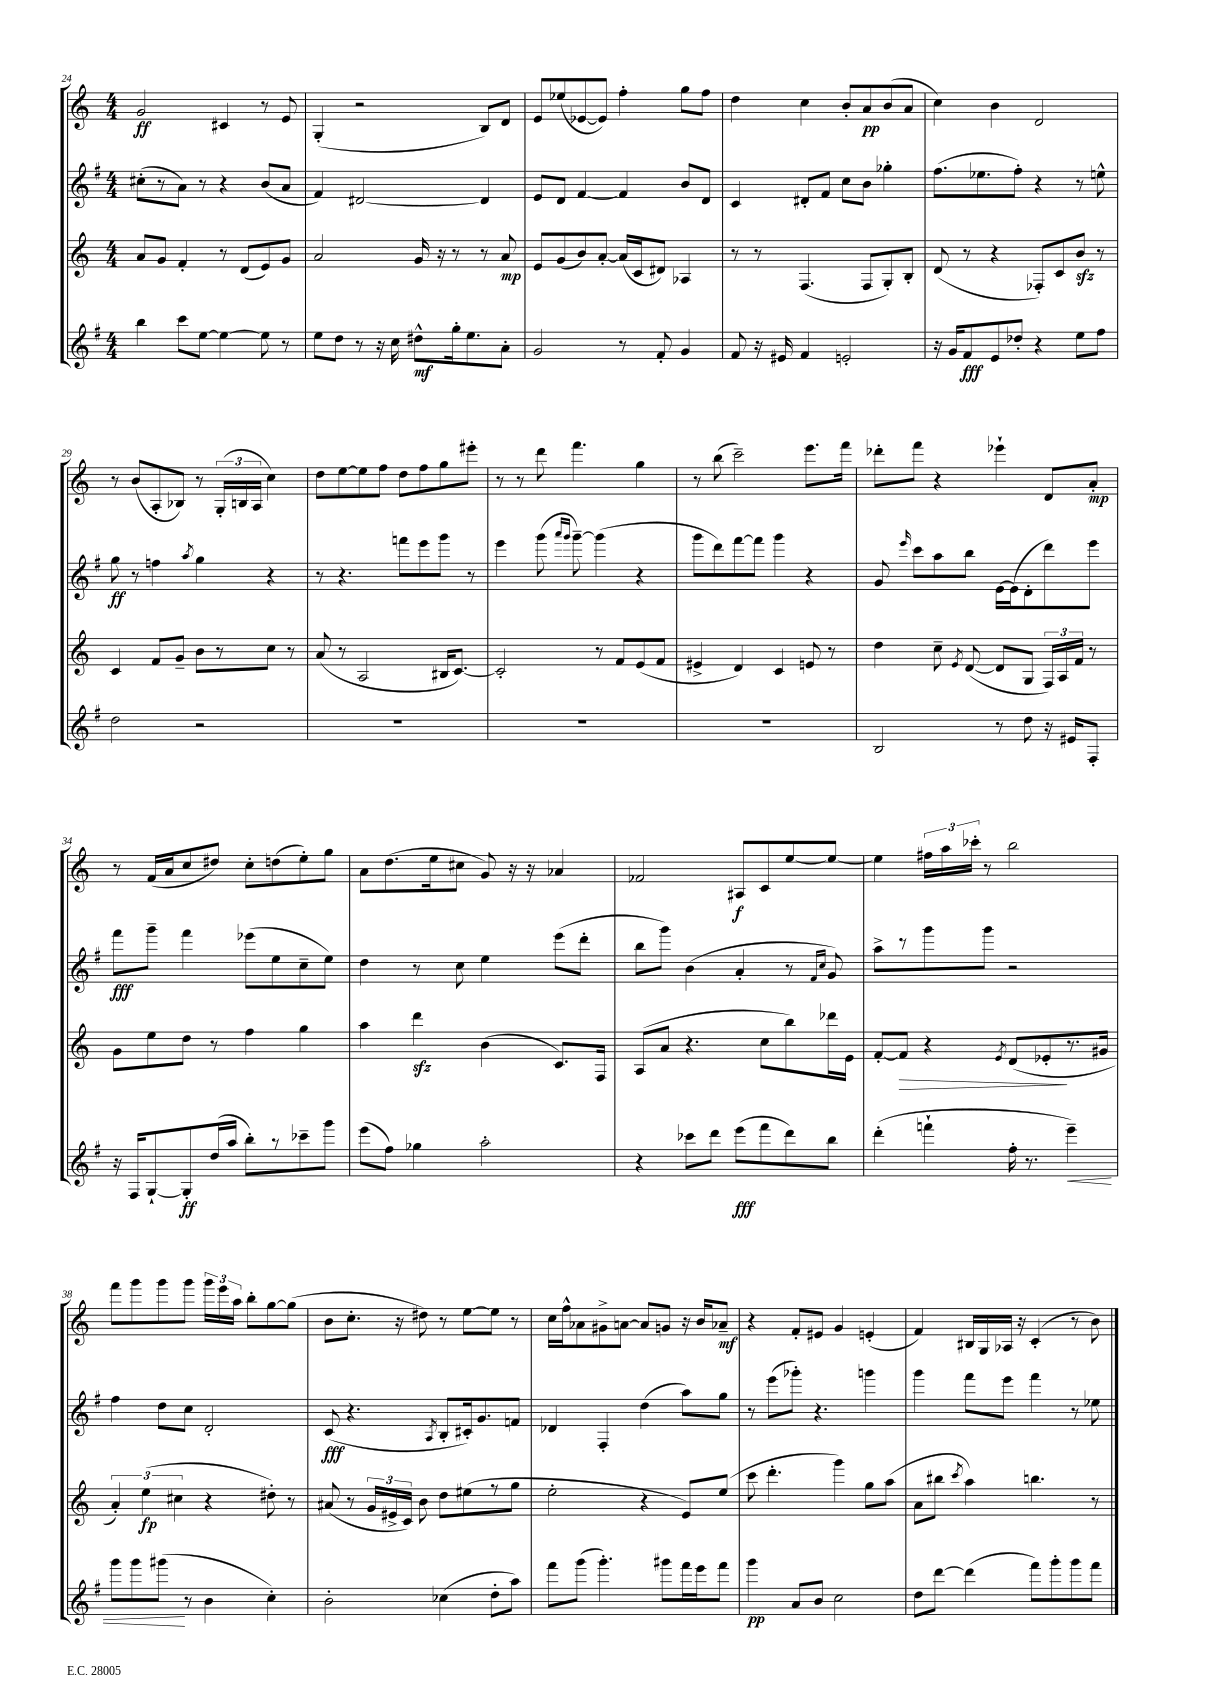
<<
\new StaffGroup <<
\new Staff = "s0" {
    \clef treble \key c \major \numericTimeSignature \time 4/4
    \autoBeamOff g'2\ff cis'4 r8 e'8 |
    g4-.( r2 b8[) d'8] |
    e'8[ ees''8( ees'8~ ees'8]) f''4-. g''8[ f''8] |
    d''4 c''4 b'8[-. a'8\pp b'8( a'8] |
    c''4) b'4 d'2 |
    r8 b'8[( a8-. bes8]) r8 \tuplet 3/2 { g16[-.( b16 a16] } c''4) |
    d''8[ e''8~ e''8 f''8] d''8[ f''8 g''8 eis'''8]-. |
    r8 r8 d'''8 f'''4. g''4 |
    r8 b''8( c'''2--) e'''8.[ f'''16] |
    des'''8[-. f'''8] r4 ees'''4-! d'8[ a'8]-.\mp |
    r8 f'16[( a'16 c''8 dis''8]) c''8[-. d''8( e''8-.) g''8] |
    a'8[ d''8.( e''16 cis''8] g'8) r16 r16 aes'4 |
    fes'2 ais8[\f c'8 e''8~ e''8]~ |
    e''4 \tuplet 3/2 { fis''16[ a''16 ces'''16]-. } r8 b''2 |
    f'''8[ g'''8 g'''8 g'''8] \tuplet 3/2 { g'''16[ e'''16 a''16] } b''8[-. g''8~ g''8]( |
    b'8[ c''8.]-. r16 dis''8) r8 e''8[~ e''8] r8 |
    c''16[ f''16-^ aes'8 gis'8-> a'8]~ a'8[ g'8] r16 b'16[ aes'8]--\mf |
    r4 f'8[-. eis'8] g'4 e'4-.( |
    f'4) bis16[ g16 aes16] r16 c'4-.( r8 b'8) \bar "|." |
}
\new Staff = "s1" {
    \clef treble \key g \major \numericTimeSignature \time 4/4
    \autoBeamOff cis''8[-.( r8 a'8]) r8 r4 b'8[( a'8] |
    fis'4) dis'2~ dis'4 |
    e'8[ d'8] fis'4~ fis'4 b'8[ d'8] |
    c'4 dis'8[-. fis'8] c''8[ b'8] ges''4-. |
    fis''8.[( ees''8. fis''8]-.) r4 r8 e''8-^ |
    g''8\ff r8 f''4 \acciaccatura { a''8 } g''4 r4 |
    r8 r4. f'''8[ e'''8 g'''8] r8 |
    e'''4 g'''8( \grace { a'''16[ g'''16] } g'''8~--) g'''4( r4 |
    g'''8[ d'''8) fis'''8~ fis'''8] g'''4 r4 |
    g'8 \grace { e'''16 } c'''8[ a''8 b''8] e'16[~ e'16( d'8-. d'''8) e'''8] |
    fis'''8[\fff g'''8]-- fis'''4 ees'''8[( e''8 c''8-- e''8]) |
    d''4 r8 c''8 e''4 e'''8[( d'''8]-. |
    b''8[ g'''8]) b'4( a'4-. r8 \grace { fis'16[ c''16] } g'8) |
    a''8[-> r8 g'''8 g'''8] r2 |
    fis''4 d''8[ c''8] d'2-. |
    c'8\fff( r4. \acciaccatura { a8 } b8[-. cis'16-.) g'8. f'8] |
    des'4 fis4-. d''4( a''8[) g''8] |
    r8 e'''8[( ges'''8]-.) r4. g'''4 |
    g'''4 fis'''8[ e'''8] fis'''4 r8 ees''8 \bar "|." |
}
\new Staff = "s2" {
    \clef treble \key c \major \numericTimeSignature \time 4/4
    \autoBeamOff a'8[ g'8] f'4-. r8 d'8[( e'8) g'8] |
    a'2 g'16 r16 r8 r8 a'8\mp |
    e'8[ g'8( b'8) a'8]~-. a'16[( c'16 dis'8]) aes4 |
    r8 r8 f4.( f8[ g8-.) b8]-. |
    d'8( r8 r4 fes8[-.) c'8 b'8]\sfz r8 |
    c'4 f'8[ g'8]-- b'8[ r8 c''8] r8 |
    a'8( r8 a2 bis16[ c'8.]~) |
    c'2-. r8 f'8[ e'8( f'8] |
    eis'4-> d'4) c'4 e'8 r8 |
    d''4 c''8-- \acciaccatura { e'8 } d'8~( d'8[ g8] \tuplet 3/2 { f16[) a16 f'16] } r8 |
    g'8[ e''8 d''8] r8 f''4 g''4 |
    a''4 d'''4\sfz b'4( c'8.[) f16] |
    a8[( a'8] r4. c''8[ b''8) des'''16 e'16] |
    f'8[~-. f'8]\> r4 \acciaccatura { e'8 } d'8[( ees'8-.\! r8. gis'16] |
    \tuplet 3/2 { a'4-.) e''4\fp( cis''4 } r4 dis''8-.) r8 |
    ais'8( r8 \tuplet 3/2 { g'16[ eis'16-> c'16]) } b'8 d''8[ eis''8( r8 g''8] |
    e''2-. r4 e'8[) e''8]( |
    c'''8 d'''4.-. g'''4) g''8[ a''8]( |
    a'8[ bis''8] \acciaccatura { c'''8 } a''4) b''4. r8 \bar "|." |
}
\new Staff = "s3" {
    \clef treble \key g \major \numericTimeSignature \time 4/4
    \autoBeamOff b''4 c'''8[ e''8]~ e''4~ e''8 r8 |
    e''8[ d''8] r8 r16 c''16 dis''8[-^\mf g''16-. e''8. a'8]-. |
    g'2 r8 fis'8-. g'4 |
    fis'8 r16 eis'16 fis'4 e'2-. |
    r16 g'16[ fis'8\fff e'8 des''8]-. r4 e''8[ fis''8] |
    d''2 r2 |
    R1 |
    R1 |
    R1 |
    b2 r8 d''8 r16 eis'16[ fis8]-. |
    r16 fis16[ g8~-! g8-.\ff d''16( a''16] b''8[-.) r8 ces'''8-- g'''8] |
    e'''8[( fis''8]) ges''4 a''2-. |
    r4 ces'''8[ d'''8] e'''8[\fff( fis'''8 d'''8) b''8] |
    d'''4-.( f'''4-! fis''16-. r8. e'''4--\<) |
    g'''8[ g'''8 gis'''8]\!( r8 b'4 c''4-.) |
    b'2-. ces''4( d''8[-. a''8]) |
    fis'''8[ g'''8]( g'''4.-.) gis'''8[ fis'''16 e'''16 fis'''8] |
    g'''4\pp a'8[ b'8] c''2 |
    d''8[ d'''8]~ d'''4( fis'''8[) g'''8-. g'''8 fis'''8] \bar "|." |
}
>>
>>
\layout { \context { \Score currentBarNumber = #24 } }
